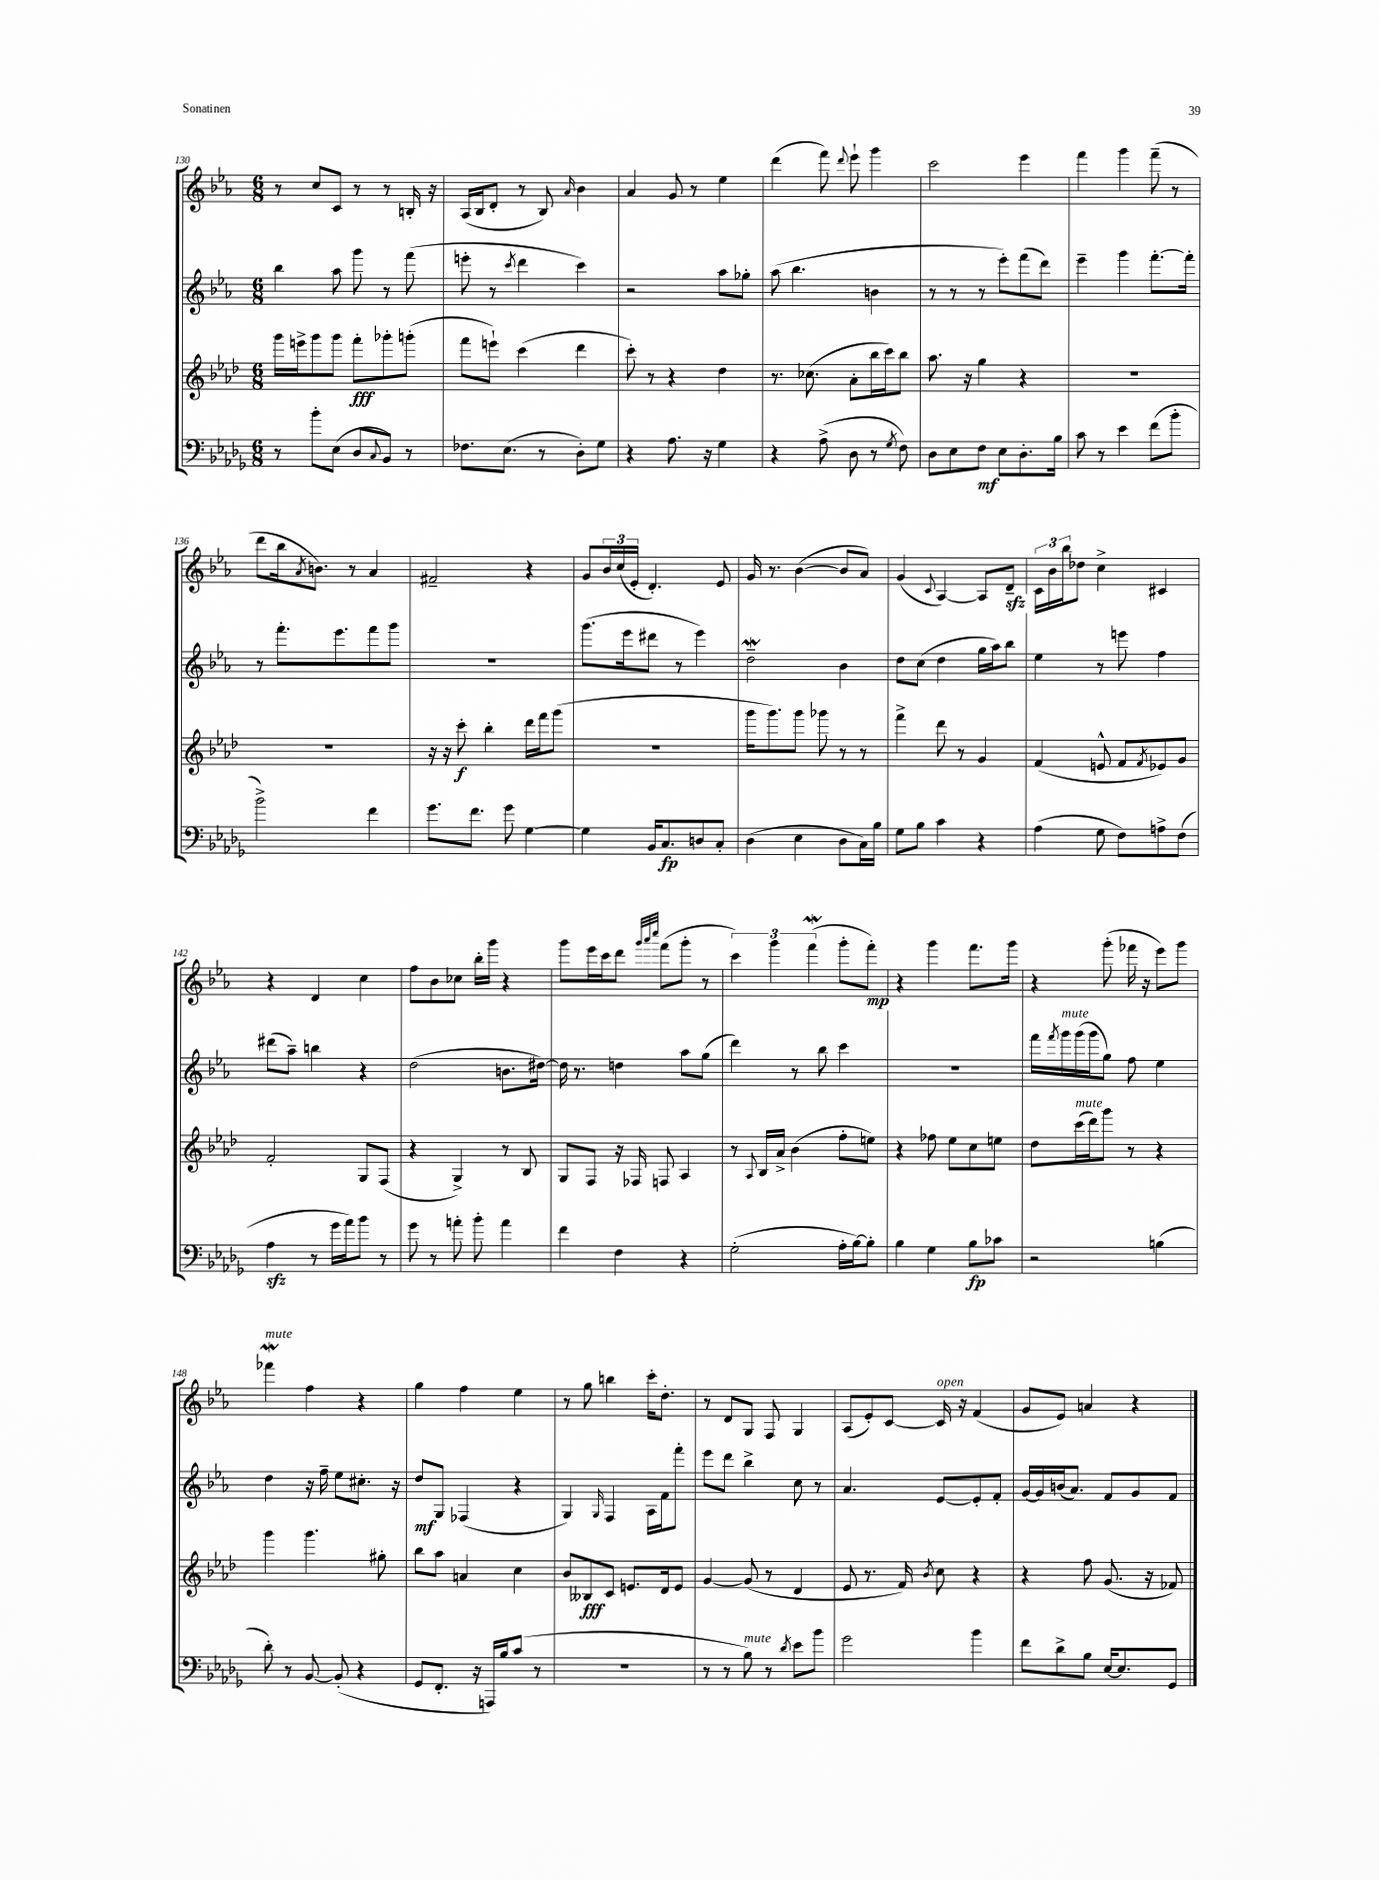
<<
\new StaffGroup <<
\new Staff = "s0" {
    \clef treble \key ees \major \numericTimeSignature \time 6/8
    r8 c''8 c'8 r8 r8 b16-. r16 |
    aes16( bes16 d'8-. r8 bes8) \grace { aes'16 } bes'4 |
    aes'4 g'8 r8 ees''4 |
    d'''4( f'''8) \appoggiatura { d'''8 } ees'''8-! g'''4 |
    c'''2 ees'''4 |
    f'''4 g'''4 f'''8--( r8 |
    d'''8 bes''16 \acciaccatura { aes'8 } b'8.) r8 aes'4 |
    fis'2-- r4 |
    g'8 \tuplet 3/2 { bes'16 c''16( ees'16-. } d'4.-.) ees'8 |
    g'16 r8. bes'4~( bes'8 aes'8) |
    g'4( \appoggiatura { c'8 } aes4~) aes8 d'8--\sfz |
    \tuplet 3/2 { c'16 bes'16 bes''16 } des''8 c''4-> cis'4 |
    r4 d'4 c''4 |
    f''8 bes'8 ces''8 bes''16-. g'''16 r4 |
    g'''8 ees'''16 c'''16 d'''8 \grace { g'''32 aes'''32 c''''32 } f'''8( g'''8-. r8 |
    \tuplet 3/2 { c'''4) g'''4 f'''4\mordent( } g'''8-. f'''8-.\mp) |
    r4 g'''4 f'''8. g'''16 |
    r4 g'''8-.( fes'''16 r16 ees'''8) g'''8 |
    fes'''4\mordent^\markup { \italic "mute" } f''4 r4 |
    g''4 f''4 ees''4 |
    r8 g''8 b''4 c'''16-. d''8.-. |
    r8 d'8 g8 f8 g4 |
    aes8( ees'8-.) c'8~ c'16^\markup { \italic "open" } r16 f'4( |
    g'8 ees'8) a'4 r4 \bar "|." |
}
\new Staff = "s1" {
    \clef treble \key ees \major \numericTimeSignature \time 6/8
    bes''4 aes''8 g'''8 r8 f'''8( |
    e'''8-. r8 \acciaccatura { c'''8 } d'''4 c'''4) |
    r2 aes''8 ges''8-. |
    aes''8( bes''4. b'4 |
    r8 r8 r8 ees'''8-.) f'''8( d'''8) |
    ees'''4-- g'''4 f'''8.~-. f'''16-. |
    r8 f'''8.-. ees'''8. f'''8 g'''8 |
    R2. |
    g'''8.( ees'''16 dis'''8 r8 ees'''4) |
    d''2--\mordent bes'4 |
    d''8 c''8( d''4 g''16 aes''16) bes''8 |
    ees''4 r8 e'''8 f''4 |
    dis'''8( aes''8--) b''4 r4 |
    d''2( b'8. dis''16~) |
    dis''16 r8. d''4 aes''8 g''8( |
    d'''4) r8 bes''8 c'''4 |
    R2. |
    f'''16 \acciaccatura { f'''8 } g'''16^\markup { \italic "mute" } g'''16( g'''16 g''8) f''8 ees''4 |
    d''4 r16 f''16-- ees''8 cis''8.-. r16 |
    d''8\mf g8 fes4( r4 |
    g4) \grace { g16 } f4 aes16 f'16 f'''8-. |
    ees'''8 d'''8 bes''4-> c''8 r8 |
    aes'4. ees'8~ ees'8-. f'8-. |
    g'16~ g'16 b'16( aes'8.) f'8 g'8 f'8 \bar "|." |
}
\new Staff = "s2" {
    \clef treble \key aes \major \numericTimeSignature \time 6/8
    g'''16 e'''16-> g'''8 g'''8 f'''8-.\fff ges'''8-. g'''8-.( |
    f'''8 e'''8-!) c'''4( des'''4 |
    c'''8-.) r8 r4 des''4 |
    r8. ces''8.( aes'8-. bes''16 c'''16) bes''8 |
    aes''8. r16 g''4 r4 |
    R2. |
    R2. |
    r16 r16 c'''8-.\f bes''4-. des'''16 f'''16 g'''8( |
    R2. |
    g'''16 g'''8.) g'''8 ges'''8 r8 r8 |
    f'''4-> des'''8 r8 g'4 |
    f'4( e'8-^ f'8 \acciaccatura { f'8 } ees'8) g'8 |
    f'2-. g8 f8( |
    r4 g4->) r8 bes8 |
    g8 f8 r16 fes16 f8 aes4 |
    r8 \appoggiatura { aes8 } bes16 aes'16-> bes'4( f''8-. e''8) |
    r4 fes''8 ees''8 c''8 e''8 |
    des''8 c'''16^\markup { \italic "mute" }( des'''16) g'''8 r8 r4 |
    g'''4 g'''4. gis''8-. |
    bes''8 aes''8 a'4 c''4 |
    bes'8 beses8\fff c'8 e'8. des'16 e'8 |
    g'4~ g'8( r8 des'4 |
    ees'8 r8. f'16) \acciaccatura { bes'8 } c''8 r4 |
    r4 f''8 g'8.( r16 fes'8) \bar "|." |
}
\new Staff = "s3" {
    \clef bass \key des \major \numericTimeSignature \time 6/8
    r8 bes'8-. ees8( des8 \appoggiatura { c8 } bes,8) r8 |
    fes8. ees8.( r8 des8-.) ges8 |
    r4 aes8. r16 ges4 |
    r4 aes8->( des8 r8 \acciaccatura { ges8 } f8) |
    des8 ees8 f8\mf ees8 des8.-. bes16 |
    c'8 r8 ees'4 f'8( bes'8-. |
    bes'2->) f'4 |
    ges'8. f'8. ges'8 ges4~ |
    ges4 bes,16 c8.\fp d8 c8-. |
    des4( ees4 des8 c16) bes16 |
    ges8 bes8 c'4 r4 |
    aes4( ges8 f8) a8-> f8( |
    aes4\sfz r8 ges'16 aes'16) bes'8 r8 |
    ges'8 r8 a'8-. bes'8-. a'4 |
    f'4 f4 r4 |
    ges2-.( aes16-. bes16~) bes8-. |
    bes4 ges4 bes8\fp ces'8 |
    r2 b4( |
    des'8-.) r8 bes,8~ bes,8-.( r4 |
    ges,8 f,8.-. r16 a,,16) bes16 c'8( r8 |
    R2. |
    r8 r8 bes8^\markup { \italic "mute" }) r8 \acciaccatura { des'8 } ees'8 bes'8 |
    ges'2 bes'4 |
    f'8 des'8-> bes8 ees16~ ees8. ges,8 \bar "|." |
}
>>
>>
\layout { \context { \Score currentBarNumber = #130 } }
